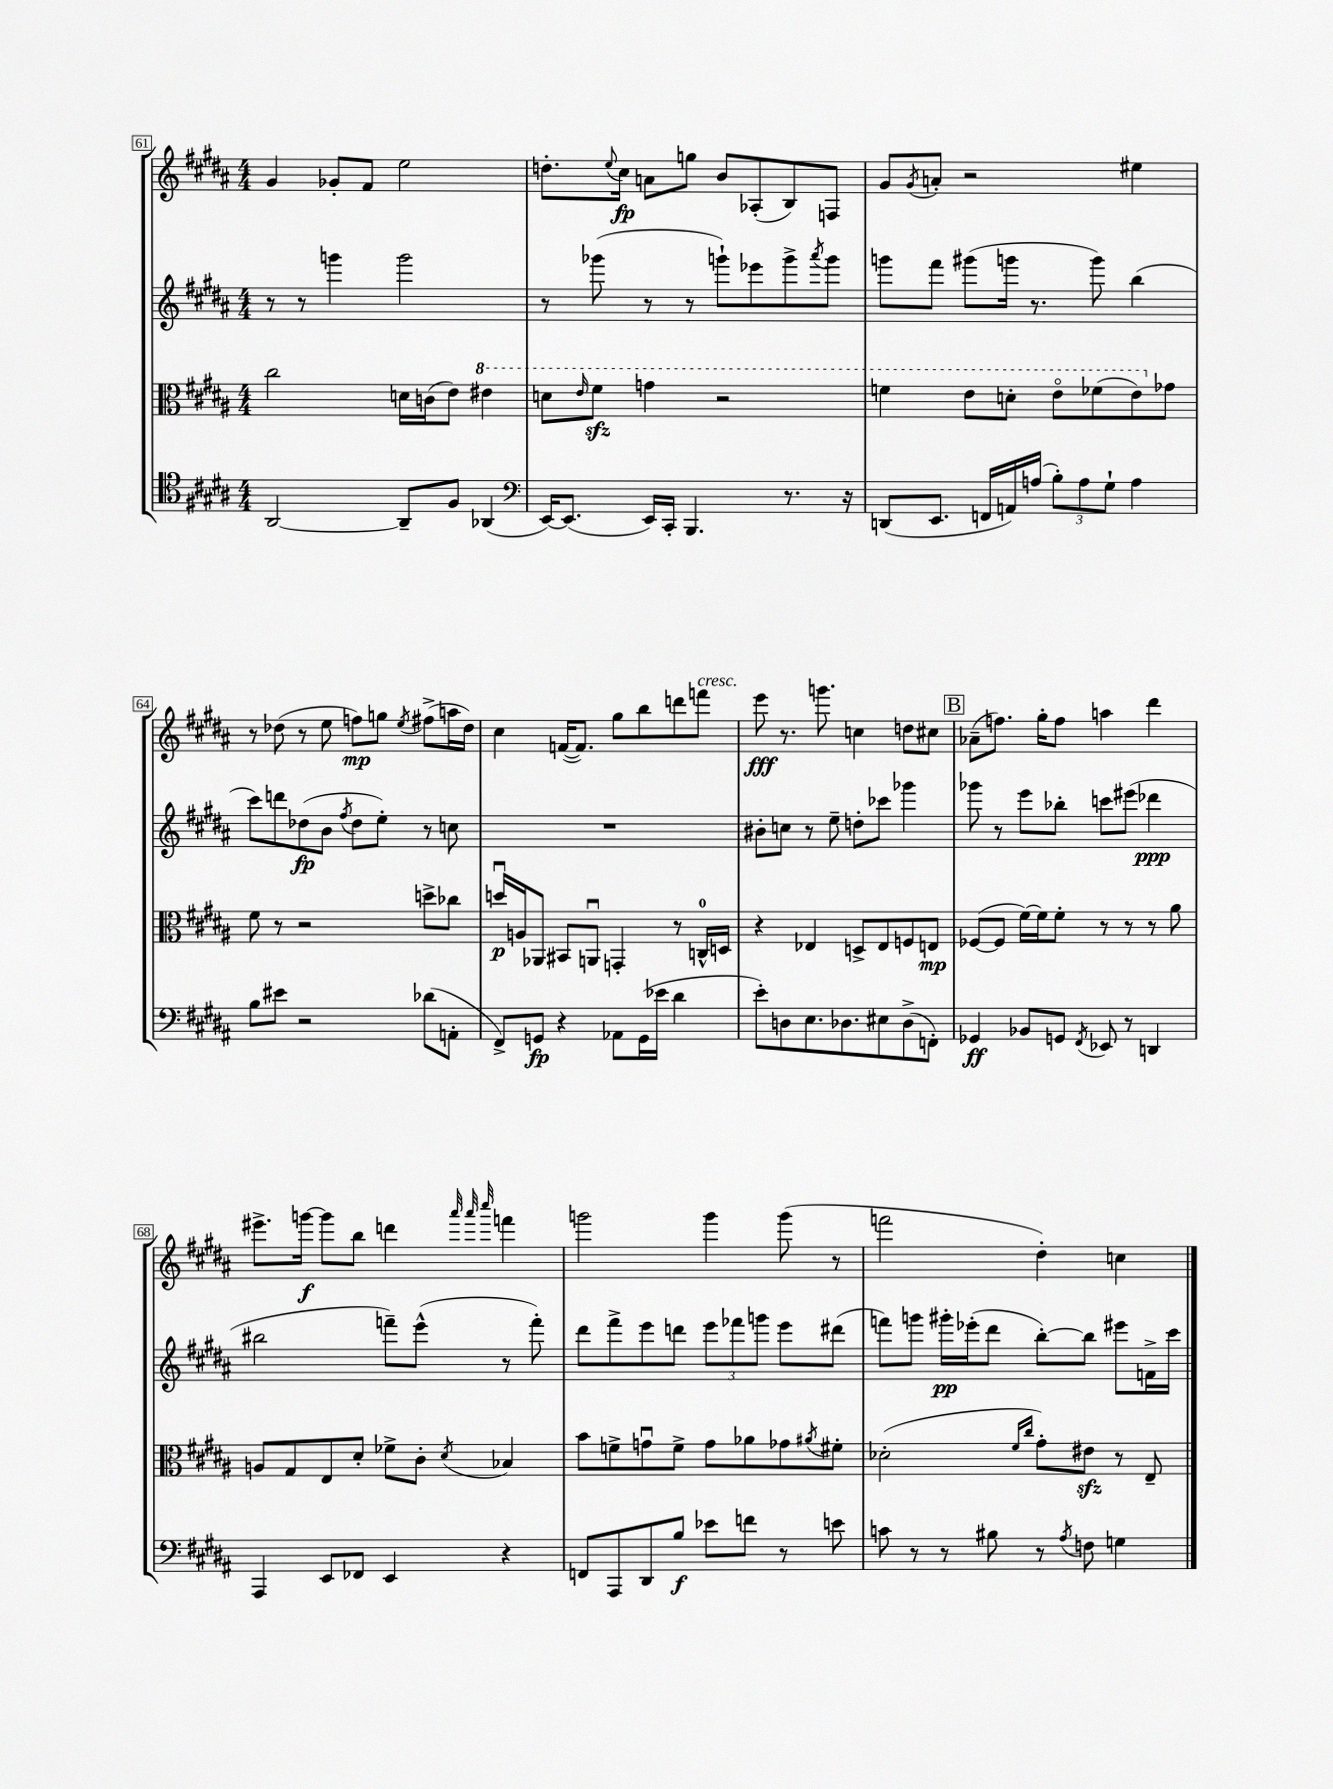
<<
\new StaffGroup <<
\new Staff = "s0" {
    \clef treble \key b \major \numericTimeSignature \time 4/4
    gis'4 ges'8-. fis'8 e''2 |
    d''8.-. \appoggiatura { e''8 } cis''16\fp a'8 g''8 b'8 aes8-.( b8) f8 |
    gis'8 \acciaccatura { gis'8 } a'8-. r2 eis''4 |
    r8 des''8( r8 e''8 f''8\mp) g''8 \acciaccatura { e''8 } fis''8->( a''16 des''16) |
    cis''4 f'16~( f'8.) gis''8 b''8 d'''8 f'''8^\markup { \italic "cresc." } |
    e'''8\fff r8. g'''8. c''4 d''8 cis''8 |
    \mark \markup { \box "B" } aes'8--( f''8.) gis''16-. f''8 a''4 dis'''4 |
    eis'''8.-> g'''16~\f g'''8 b''8 d'''4 \grace { ais'''32 ais'''32 cis''''32 } f'''4 |
    g'''2 g'''4 g'''8( r8 |
    f'''2 dis''4-.) c''4 \bar "|." |
}
\new Staff = "s1" {
    \clef treble \key b \major \numericTimeSignature \time 4/4
    r8 r8 g'''4 g'''2 |
    r8 ges'''8( r8 r8 g'''8-!) ees'''8 g'''8-> \acciaccatura { ais'''8 } g'''8 |
    g'''8 fis'''8 gis'''8( g'''16 r8. g'''8) b''4( |
    cis'''8) d'''8 des''8\fp( b'8 \acciaccatura { fis''8 } des''8 e''8-.) r8 c''8 |
    R1 |
    bis'8-. c''8 r8 e''8-- d''8-. ces'''8 ges'''4 |
    \mark \markup { \box "B" } ges'''8 r8 e'''8 bes''8-. c'''8 eis'''8( des'''4\ppp |
    bis''2 f'''8--) e'''8-^( r8 f'''8-.) |
    dis'''8 fis'''8-> e'''8 d'''8 \tuplet 3/2 { e'''8 fes'''8 g'''8 } e'''8 dis'''8( |
    f'''8) g'''8 gis'''16-.\pp ees'''16-.( dis'''8 b''8~-.) b''8 eis'''8 f'16-> cis'''16 \bar "|." |
}
\new Staff = "s2" {
    \clef alto \key b \major \numericTimeSignature \time 4/4
    cis''2 d'16 c'16( e'8) \ottava #1 eis''4 |
    d''8 \grace { e''16 } fis''8\sfz g''4 r2 |
    f''4 e''8 d''8-. e''8\flageolet fes''8( e''8) \ottava #0 ges'8 |
    fis'8 r8 r2 d''8-> ces''8 |
    d''16\downbow\p a16 aes,8 bis,8 a,8\downbow g,4-. r8 c16-0-^ d16 |
    r4 ees4 d8-> ees8 f8 e8\mp |
    \mark \markup { \box "B" } fes8~( fes8 fis'16~) fis'16 fis'8-. r8 r8 r8 ais'8 |
    a8 gis8 e8 dis'8-. fes'8-> cis'8-. \acciaccatura { dis'8 } bes4 |
    b'8 f'8-> g'8\downbow f'8-> g'8 aes'8 ges'8 \acciaccatura { ais'8 } fis'8-. |
    des'2-.( \grace { fis'16 cis''16 } gis'8-.) eis'8\sfz r8 e8-- \bar "|." |
}
\new Staff = "s3" {
    \clef tenor \key b \major \numericTimeSignature \time 4/4
    ais,2~ ais,8-- fis8 aes,4( |
    \clef bass e,16~) e,8.( e,16) cis,16-. b,,4. r8. r16 |
    d,8( e,8. f,16 a,16) a16( \tuplet 3/2 { b8-.) a8 gis8-! } a4 |
    b8 eis'8 r2 des'8( a,8-. |
    fis,8->) g,8\fp r4 aes,8 g,16( ees'16 dis'4 |
    e'8-.) d8 e8. des8. eis8 des8->( f,8-.) |
    \mark \markup { \box "B" } ges,4\ff bes,8 g,8 \acciaccatura { fis,8 } ees,8 r8 d,4 |
    ais,,4 e,8 fes,8 e,4 r4 |
    f,8 ais,,8 dis,8 b8\f ees'8 f'8 r8 e'8 |
    c'8 r8 r8 bis8 r8 \acciaccatura { ais8 } f8 g4 \bar "|." |
}
>>
>>
\layout { \context { \Score currentBarNumber = #61 \override BarNumber.stencil = #(make-stencil-boxer 0.1 0.3 ly:text-interface::print) } }
